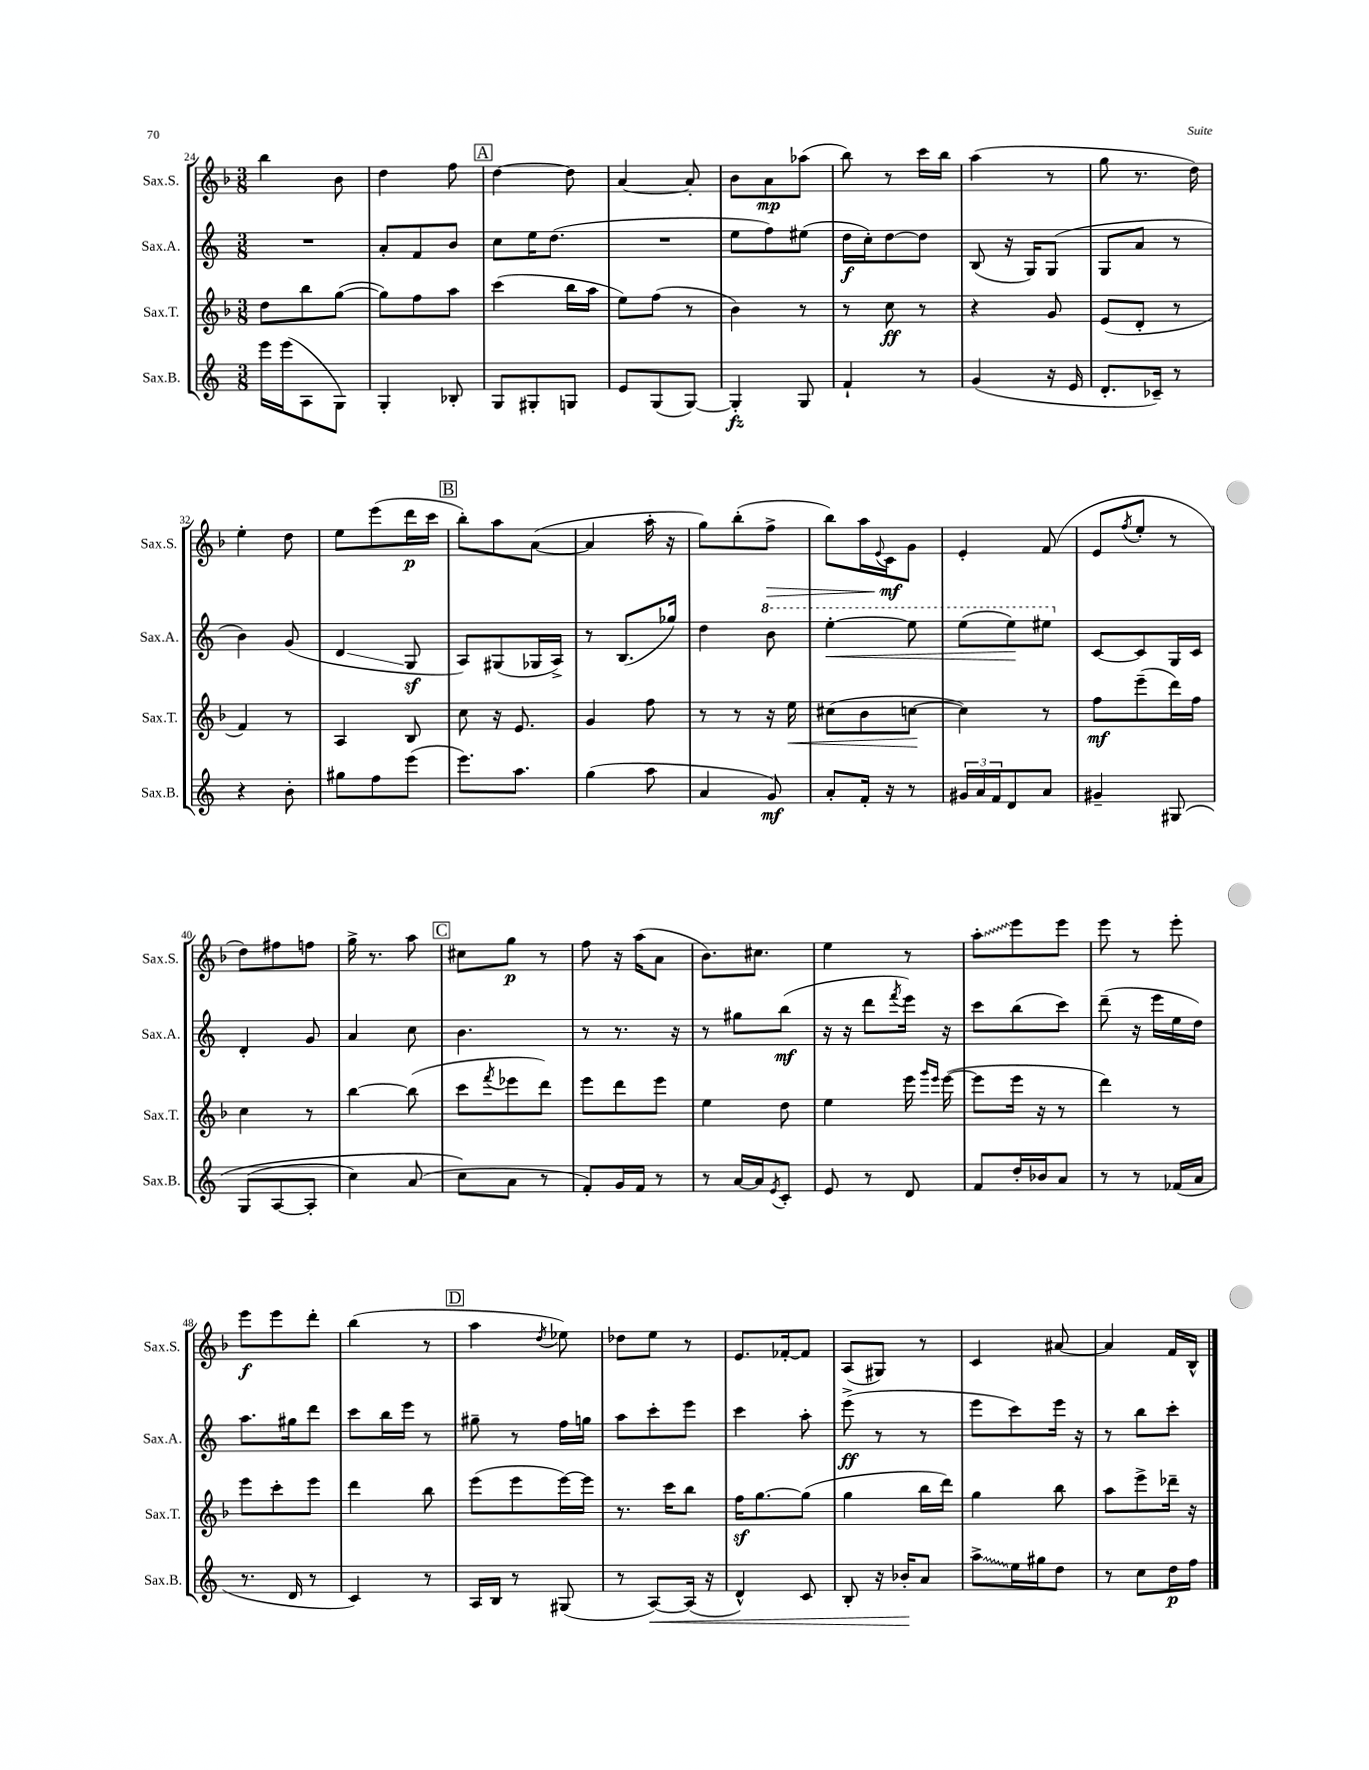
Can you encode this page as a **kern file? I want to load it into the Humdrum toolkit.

**kern	**kern	**kern	**kern
*staff4	*staff3	*staff2	*staff1
*clefG2	*clefG2	*clefG2	*clefG2
*k[]	*k[b-]	*k[]	*k[b-]
*M3/8	*M3/8	*M3/8	*M3/8
16eee	8dd	4.r	4bb-
(16eee	.	.	.
8A	8bb-	.	.
8G)	([8gg	.	8b-
=	=	=	=
4G'	8gg])	8a'	4dd
.	8ff	8f	.
8B-'	8aa	8b	8ff
=	=	=	=
8G	(4ccc	8cc	[4dd
8G#'	.	16ee	.
.	.	(8.dd	.
8G	16bb-	.	8dd]
.	16aa	.	.
=	=	=	=
8e	8ee)	4.r	[4a
(8G	(8ff	.	.
[8G)	8r	.	8a']
=	=	=	=
4G']	4b-)	8ee	8b-
.	.	8ff)	8a
8G	8r	(8ee#	(8aa-
=	=	=	=
4f`	8r	16dd	8bb-)
.	.	16cc')	.
.	8cc	[8dd	8r
8r	8r	8dd]	16ccc
.	.	.	16bb-
=	=	=	=
(4g	4r	(8B	(4aa
.	.	16r	.
.	.	16G)	.
16r	8g	(8G	8r
16e	.	.	.
=	=	=	=
8.d'	(8e	8G	8gg
.	8d'	8a	8.r
16c-~)	.	.	.
8r	8r	8r	.
.	.	.	16dd)
=	=	=	=
4r	4f)	4b)	4ee'
8b'	8r	(8g	8dd
=	=	=	=
8gg#	4A	4d	8ee
8ff	.	.	(8eee
(8eee	8B-	8G	16ddd
.	.	.	16ccc
=	=	=	=
8.eee)	8cc	8A)	8bb-')
.	16r	(8G#	8aa
8.aa	8.e	.	.
.	.	16G-	([8a
.	.	16A^)	.
=	=	=	=
(4gg	4g	8r	4a]
.	.	(8.B	.
8aa	8ff	.	16aa'
.	.	16gg-)	16r
=	=	=	=
4a	8r	4dd	8gg)
.	8r	.	(8bb-'
8g)	16r	8bb	8ff^
.	16ee	.	.
=	=	=	=
8a'	(8cc#	[4eee'	8bb-)
16f'	8b-	.	16aa
.	.	.	8qqe
16r	.	.	16c
8r	[8cc	8eee]	8g
=	=	=	=
24g#	4cc])	(8eee	4e'
24a	.	.	.
24f	.	.	.
8d	.	8eee)	.
8a	8r	8eee#	(8f
=	=	=	=
4g#~	8ff	[8c	8e
.	.	.	8qff
.	(8eee~	8c]	8ee'
&(8G#	16ddd)	16G	8r
.	16ff	16c	.
=	=	=	=
(8G	4cc	4d'	8dd)
[8A	.	.	8ff#
8A']	8r	8g	8ff
=	=	=	=
4cc)	[4bb-	4a	16gg^
.	.	.	8.r
(8a	(8bb-]	8cc	8aa
=	=	=	=
8cc&)	8ccc	4.b	8cc#
.	8qfff	.	.
8a	8eee-	.	8gg
8r	8ddd)	.	8r
=	=	=	=
8f')	8eee	8r	8ff
16g	8ddd	8.r	16r
16f	.	.	(16aa
8r	8eee	.	8a
.	.	16r	.
=	=	=	=
8r	4ee	8r	8.b-)
[16a	.	8gg#	.
16a]	.	.	8.cc#
8qe	.	.	.
8c'	8dd	(8bb	.
=	=	=	=
8e	4ee	16r	4ee
.	.	16r	.
8r	.	8ddd	.
.	.	8qfff	.
8d	16eee	16eee)	8r
.	16qqggg	.	.
.	16qqeee	.	.
.	([16eee	16r	.
=	=	=	=
8f	8eee]	8ccc	8aa'
16dd'	16eee	(8bb	8eee
16b-	16r	.	.
8a	8r	8ccc)	8eee
=	=	=	=
8r	4ddd)	(8ddd~	8eee
8r	.	16r	8r
.	.	16eee	.
(16f-	8r	16ee	8eee'
16a	.	16dd)	.
=	=	=	=
8.r	8eee	8.aa	8eee
.	8ccc'	.	8eee
16d	.	16gg#	.
8r	8eee	8ddd	8ddd'
=	=	=	=
4c)	4ddd	8ccc	(4bb-
.	.	16bb	.
.	.	16eee	.
8r	8bb-	8r	8r
=	=	=	=
16A	(8eee	8gg#~	4aa
16B	.	.	.
8r	8eee	8r	.
.	.	.	8qdd
(8G#	[16eee)	16ff	8ee-)
.	16eee]	16gg	.
=	=	=	=
8r	8.r	8aa	8dd-
[8A)	.	8ccc'	8ee
.	16ccc	.	.
(16A]	8bb-	8eee	8r
16r	.	.	.
=	=	=	=
4d^^)	16ff	4ccc	8.e
.	[8.gg	.	.
.	.	.	[16f-'
8c	(8gg]	8aa'	8f-]
=	=	=	=
8B'	4gg	(8eee^	(8A
16r	.	8r	8G#)
16b-'	.	.	.
8a	16bb-	8r	8r
.	16ddd)	.	.
=	=	=	=
8aa^	4gg	8eee	4c
16ee	.	8ccc)	.
16gg#	.	.	.
8dd	8bb-	16eee	[8a#
.	.	16r	.
=	=	=	=
8r	8aa	8r	4a#]
8cc	8eee^	8bb	.
16dd	16ddd-~	8ccc'	16f
16ff	16r	.	16B-^^
==	==	==	==
*-	*-	*-	*-
